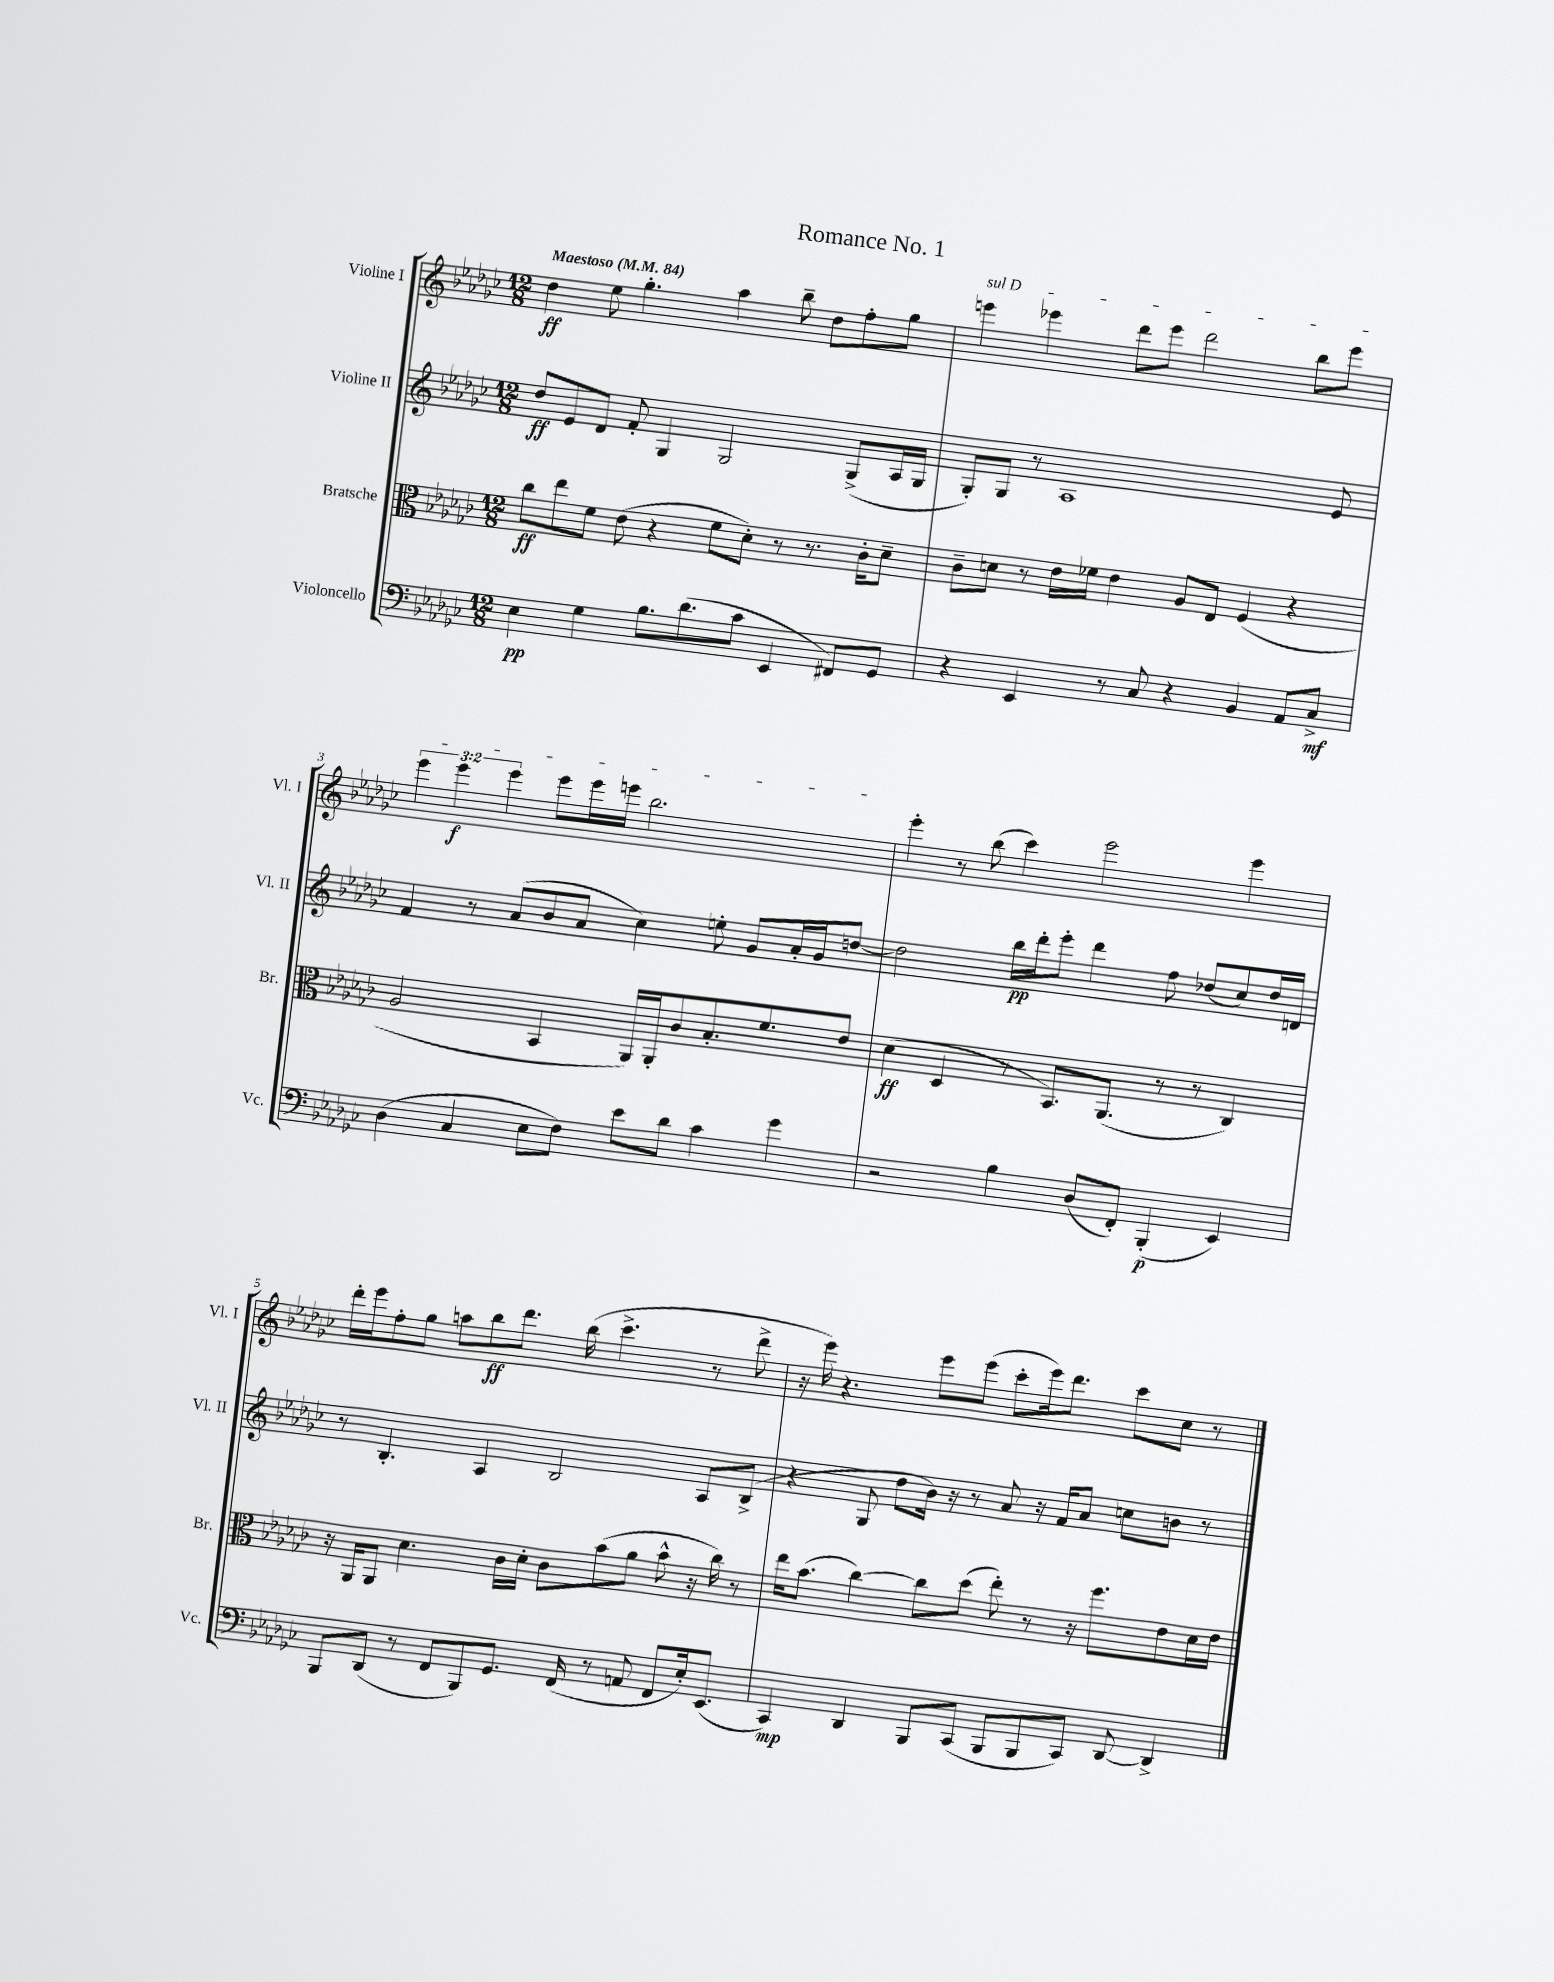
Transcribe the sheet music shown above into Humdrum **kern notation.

**kern	**kern	**kern	**kern
*staff4	*staff3	*staff2	*staff1
*clefF4	*clefC3	*clefG2	*clefG2
*k[b-e-a-d-g-c-]	*k[b-e-a-d-g-c-]	*k[b-e-a-d-g-c-]	*k[b-e-a-d-g-c-]
*M12/8	*M12/8	*M12/8	*M12/8
*MM84	*MM84	*MM84	*MM84
4E-\	8cc-\L	8dd-/L	4dd-\
.	8ee-\	8e-/	.
4G-\	8f\J	8d-/J	8ee-\
.	(8e-\	8f'/	4.gg-'\
8.B-\L	4r	4G-/	.
(8.d-\	.	.	.
.	8f\L	2G-/	4aa-\
8c-\J	8d-'\J)	.	.
4EE-/	8r	.	8bb-~\
.	8.r	.	8dd-\L
8FF#/L)	.	(8G-^/L	8ff'\
.	16c-'\LK	.	.
8GG-/J	8d-~\J	16A-/L	8gg-\J
.	.	16G-/JJ	.
=	=	=	=
4r	8c-~\L	8G-'/L)	4eee\
.	8d\J	8G-/J	.
4EE-/	8r	8r	4eee-\
.	16e-\LL	1A-	.
.	16f-\JJ	.	.
8r	4e-\	.	8ddd-\L
8C-/	.	.	8eee-\J
4r	8A-/L	.	2ddd-\
.	8E-/J	.	.
4BB-/	(4F/	.	.
8AA-/L	4r	.	8bb-\L
8C-^/J	.	8e-/	8eee-\J
=	=	=	=
(4D-\	2A-/	4f/	6eee-\
.	.	.	6eee-\
4C-/	.	8r	.
.	.	.	6eee-\
.	.	(8a-/L	.
8E-\L	4BB-/	8b-/	8eee-\L
8F\J)	.	8a-/J	16eee-\L
.	.	.	16eee\JJ
8e-\L	16AA-/LL)	4cc-\)	2.bb-\
.	16AA-'/J	.	.
8d-\J	8c-/	.	.
4c-\	8.B-'/	8ee'\	.
.	.	8g-/L	.
.	8.f/	.	.
4g-\	.	16a-'/L	.
.	.	16g-/J	.
.	8e-/J	[8dd/J	.
=	=	=	=
2r	(4d-\	2dd\]	4eee-'\
.	4D-/	.	8r
.	.	.	(8bb-\
4B-\	8r	16bb-\LL	4ccc-\)
.	.	16ddd-'\J	.
.	8.BB-/L)	8eee-'\J	.
(8D-/L	.	4ddd-\	2eee-\
.	(8.AA-/J	.	.
8FF'/J)	.	.	.
(4BBB-'/	8r	8ff\	.
.	8r	(8dd-/L	.
4EE-/)	4C-/)	8cc-/)	4eee-\
.	.	16dd-/L	.
.	.	16d/JJ	.
=	=	=	=
8BBB-/L	16r	8r	16ddd-'\LL
.	16AA-/LK	.	16eee-\J
(8DD-/J	8AA-/J	4.B-'/	8ff'\
8r	4.d-\	.	8gg-\J
8FF/L	.	.	8aa\L
8BBB-/)	.	4A-/	8bb-\
8.GG-/J	16c-\LL	.	8.ddd-\J
.	16d-'\JJ	.	.
.	8c-\L	2B-/	.
(16FF/	.	.	(16bb-\
8r	(8b-\	.	4.ccc-^\
8AA/	8a-\J	.	.
8FF/L	8b-^^\	.	.
16E-'/k)	16r	8A-/L	8r
(8.EE-/J	16cc-\)	.	.
.	8r	(8B-^/J	8ddd-^\
=	=	=	=
4CC-/)	16ee-\LK	4r	16r
.	(8.b-\J	.	16eee-\)
.	.	.	4.r
4DD-/	[4cc-\)	8G-/	.
.	.	8dd-\L	.
8BBB-/L	8cc-\]L	16b-\Jk)	8eee-\L
.	.	16r	.
(8CC-/J	(8dd-\J	8r	(8eee-\J
8BBB-/L	8ee-'\)	8a-/	8ccc-'\L
8BBB-/	8r	16r	16eee-\k)
.	.	16f/LK	8.ddd-\J
8CC-/J)	16r	8a-/J	.
.	8.ff\L	.	.
[8DD-/	.	8cc\L	8ccc-\L
4DD-^/]	8e-\	8b\J	8cc-\J
.	16d-\L	8r	8r
.	16e-\JJ	.	.
==	==	==	==
*-	*-	*-	*-
